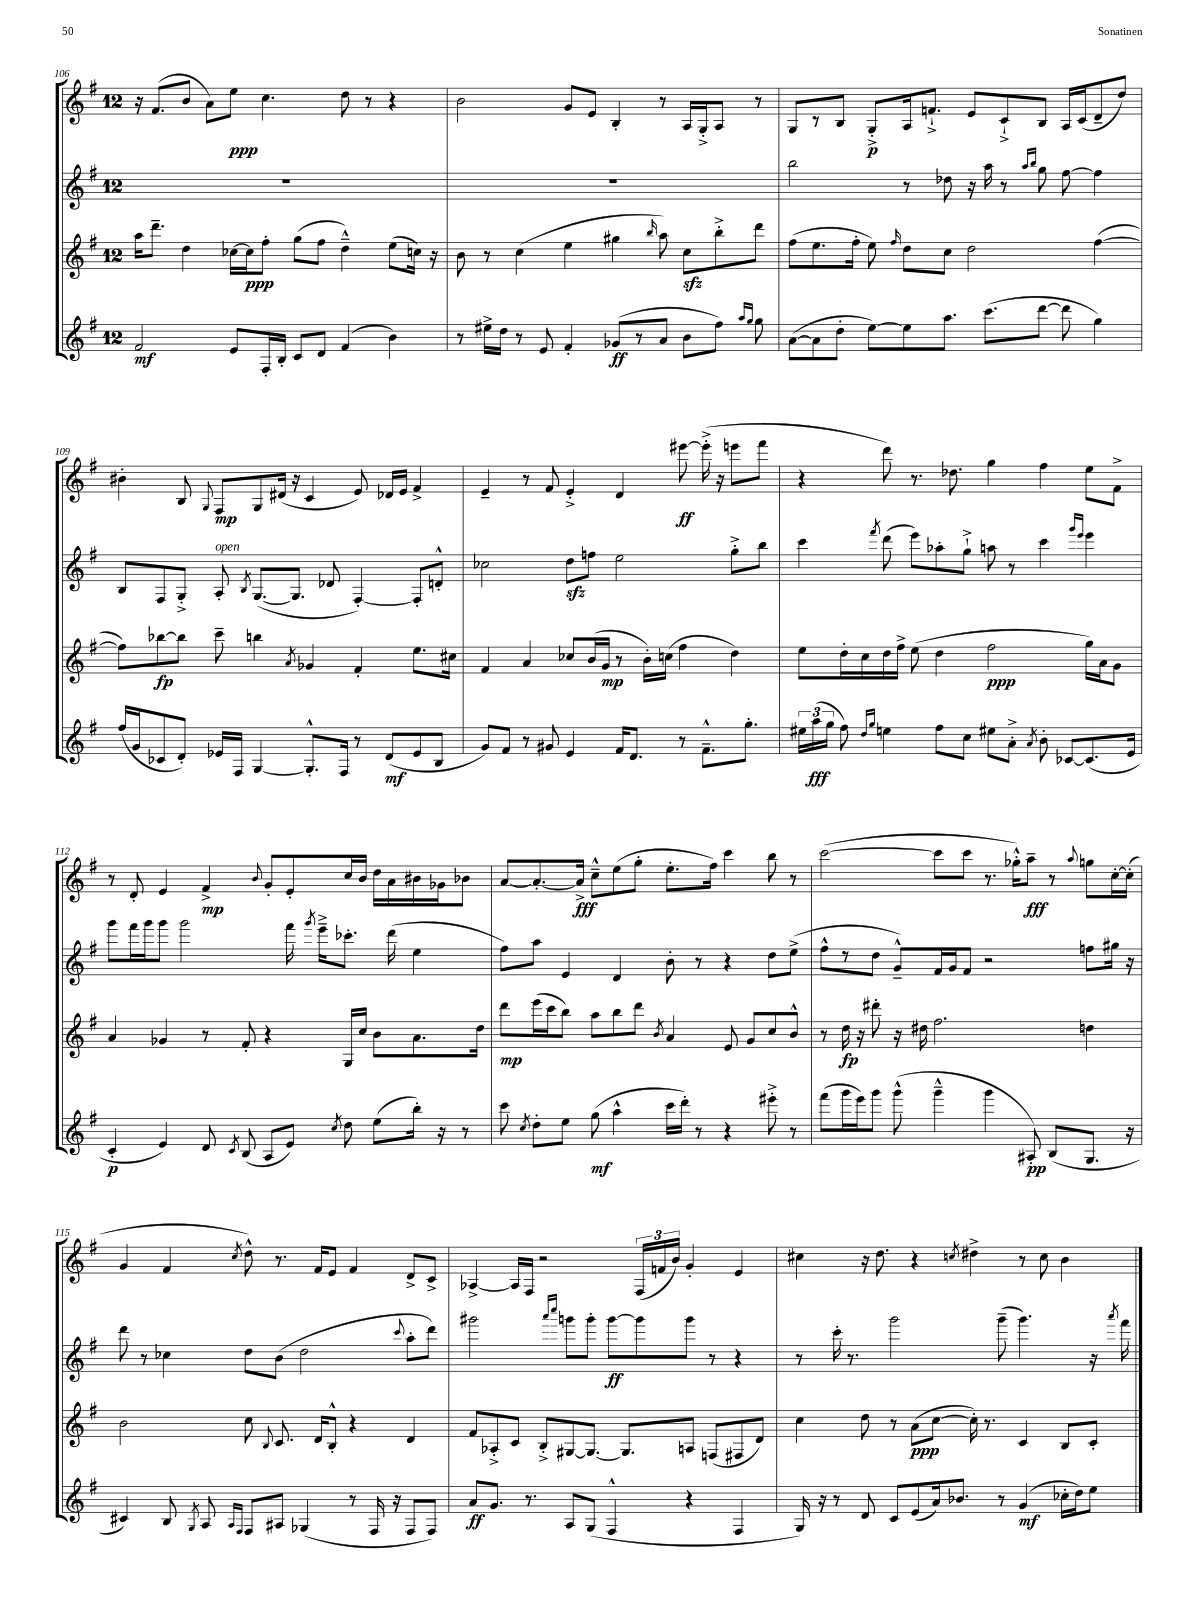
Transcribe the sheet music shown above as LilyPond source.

<<
\new StaffGroup <<
\new Staff = "s0" {
    \clef treble \key g \major \once \override Staff.TimeSignature.style = #'single-digit \time 12/8
    \autoBeamOff r16 fis'8.[( b'8] a'8[) e''8]\ppp c''4. d''8 r8 r4 |
    b'2 g'8[ e'8] b4-. r8 a16[ g16-.-> a8] r8 |
    g8[ r8 b8] g8[-.->\p a16 f'8.]-!-> e'8[ c'8-!-> b8] a16[ c'16( d'8-- d''8]) |
    bis'4-. b8 \appoggiatura { g8 } fis8[\mp g8 dis'16]( r16 c'4 e'8) des'16[ e'16] fis'4-> |
    e'4-- r8 fis'8 e'4-.-> d'4 eis'''8~\ff eis'''16-.->( r16 e'''8[ fis'''8] |
    r4 d'''8) r8. des''8. g''4 fis''4 e''8[ fis'8]-> |
    r8 d'8-. e'4 fis'4->\mp \appoggiatura { b'8 } g'8[-. e'8-. c''16 b'16] d''16[ a'16 bis'16 ges'16 bes'8] |
    a'8[~ a'8.~-. a'16]->\fff c''8[---^ e''8( g''8]-. e''8.[-. fis''16]) c'''4 b''8 r8 |
    c'''2~( c'''8[ c'''8] r8. ges''16[-.-^) a''8]--\fff r8 \appoggiatura { a''8 } g''8[ c''16~-. c''16]-.( |
    g'4 fis'4 \acciaccatura { c''8 } d''8-^) r8. fis'16[ e'8] fis'4 d'8[-> c'8]-> |
    aes4~-> aes16[ fis16] r2 \tuplet 3/2 { fis16[( f'16 b'16]) } g'4-. e'4 |
    cis''4 r16 d''8. r4 \acciaccatura { c''8 } dis''4-> r8 c''8 b'4 \bar "|." |
}
\new Staff = "s1" {
    \clef treble \key g \major \once \override Staff.TimeSignature.style = #'single-digit \time 12/8
    \autoBeamOff R1. |
    R1. |
    b''2 r8 des''8 r16 a''16 r8 \grace { a''16[ b''16] } g''8 fis''8~ fis''4 |
    b8[ fis8 g8]-.-> a8-.^\markup { \italic "open" } \acciaccatura { b8 } g8.[~( g8.] des'8 fis4~-.) fis8[-. d'8]-.-^ |
    ces''2 d''8[\sfz f''8] e''2 g''8[-.-> b''8] |
    c'''4 \acciaccatura { fis'''8 } d'''8( e'''8[) aes''8-. g''8]-!-> a''8 r8 c'''4 \grace { g'''16[ e'''16] } e'''4 |
    g'''8[ fis'''16 g'''16 g'''8] g'''2 fis'''16 \acciaccatura { g'''8 } e'''16[---> ces'''8.]-. d'''16( e''4 |
    fis''8[) a''8] e'4 d'4 b'8-. r8 r4 d''8[ e''8]->( |
    fis''8[-^ r8 d''8] g'8[---^) fis'16 g'16 fis'8] r2 f''8[ gis''16] r16 |
    d'''8 r8 ces''4 d''8[ b'8]( d''2 \appoggiatura { c'''8 } a''8[-. d'''8]) |
    gis'''2 \grace { a'''16[ c''''16] } g'''8[ g'''8]-. g'''8[~\ff g'''8 g'''8] r8 r4 |
    r8 c'''16-. r8. g'''2 g'''8--( g'''4.) r16 \acciaccatura { a'''8 } fis'''16 \bar "|." |
}
\new Staff = "s2" {
    \clef treble \key g \major \once \override Staff.TimeSignature.style = #'single-digit \time 12/8
    \autoBeamOff a''16[ d'''8.]-- d''4 ces''16[~ ces''16\ppp fis''8]-. g''8[( fis''8] d''4---^) e''8[( c''16]) r16 |
    b'8 r8 c''4( e''4 gis''4 \grace { b''16 } a''8) c''8[\sfz b''8-.-> d'''8] |
    fis''8[( e''8. fis''16]-. e''8) \grace { fis''16 } d''8[ c''8] d''2 fis''4~( |
    fis''8[) bes''8~\fp bes''8] c'''8-- b''4 \acciaccatura { a'8 } ges'4 fis'4-. e''8.[ cis''16] |
    fis'4 a'4 ces''8[ b'16( g'16]\mp r8 b'16[-.) c''16]( fis''4 d''4) |
    e''8[ d''16-. c''16 d''16 fis''16]-> e''8( d''4 fis''2\ppp g''16[) a'16 g'8] |
    a'4 ges'4 r8 fis'8-. r4 g16[ c''16] b'8[ a'8. d''16] |
    d'''8[\mp e'''16( c'''16 b''8]) a''8[ b''8 d'''8] \acciaccatura { b'8 } a'4 e'8 g'8[ c''8 b'8]-^ |
    r8 d''16\fp r16 dis'''8-. r16 dis''16 fis''2. d''4 |
    b'2 c''8 \appoggiatura { b8 } c'8. d'16[ b8]-.-^ r4 d'4 |
    fis'8[ aes8-.-> c'8] b8[-.-> gis8~ gis8.]~ gis8.[ a8] f8[( fis8 d'8]) |
    c''4 d''8 r8 a'8[\ppp( c''8]~ c''16-.) r8. c'4 b8[ c'8]-. \bar "|." |
}
\new Staff = "s3" {
    \clef treble \key g \major \once \override Staff.TimeSignature.style = #'single-digit \time 12/8
    \autoBeamOff fis'2\mf e'8[ fis16-. b16]-. c'8[ d'8] fis'4( b'4) |
    r8 eis''16[-> d''16] r8 e'8 fis'4-. ges'8[\ff( r8 a'8] b'8[ fis''8]) \grace { a''16[ g''16] } g''8 |
    a'8[~( a'8 d''8]-. e''8[~) e''8 a''8.] c'''8.[( d'''8]~ d'''8 g''4) |
    fis''16[( g'16 ces'8 d'8]-.) ees'16[ fis16] g4~ g8.[-.-^ fis16] r8 d'8[\mf( ees'8 b8] |
    g'8[) fis'8] r8 gis'8 e'4 fis'16[ d'8.] r8 fis'8.[---^ g''8.]-. |
    \tuplet 3/2 { eis''16[ a''16\fff( g''16] } fis''8) \grace { d''16[ g''16] } e''4 fis''8[ c''8] eis''8[ a'8]-.-> \acciaccatura { a'8 } b'8-. ces'8[~ ces'8.( e'16] |
    c'4-.\p e'4) d'8 \acciaccatura { c'8 } b8( a8[ e'8]) \acciaccatura { c''8 } d''8 e''8[( b''16]-.) r16 r8 |
    c'''8 \acciaccatura { c''8 } d''8[-. e''8] g''8\mf( a''4-^ c'''16[ d'''16]-.) r8 r4 eis'''8-.-> r8 |
    fis'''8[( g'''16 e'''16) g'''8] g'''8-^( g'''4---^ g'''4 ais8-.\pp) b8[( g8.] r16 |
    cis'4) b8 \acciaccatura { g8 } a8 \grace { a16[ fis16] } fis8[ ais8] ges4( r8 fis16 r16 fis8[ fis8]) |
    a'8[\ff g'8.] r8. a8[ g8]( fis4-^ r4 fis4 |
    g16) r16 r8 d'8 c'8[ e'8( a'16) bes'8.] r8 g'4\mf( ces''16[-. d''16) e''8] \bar "|." |
}
>>
>>
\layout { \context { \Score currentBarNumber = #106 } }
